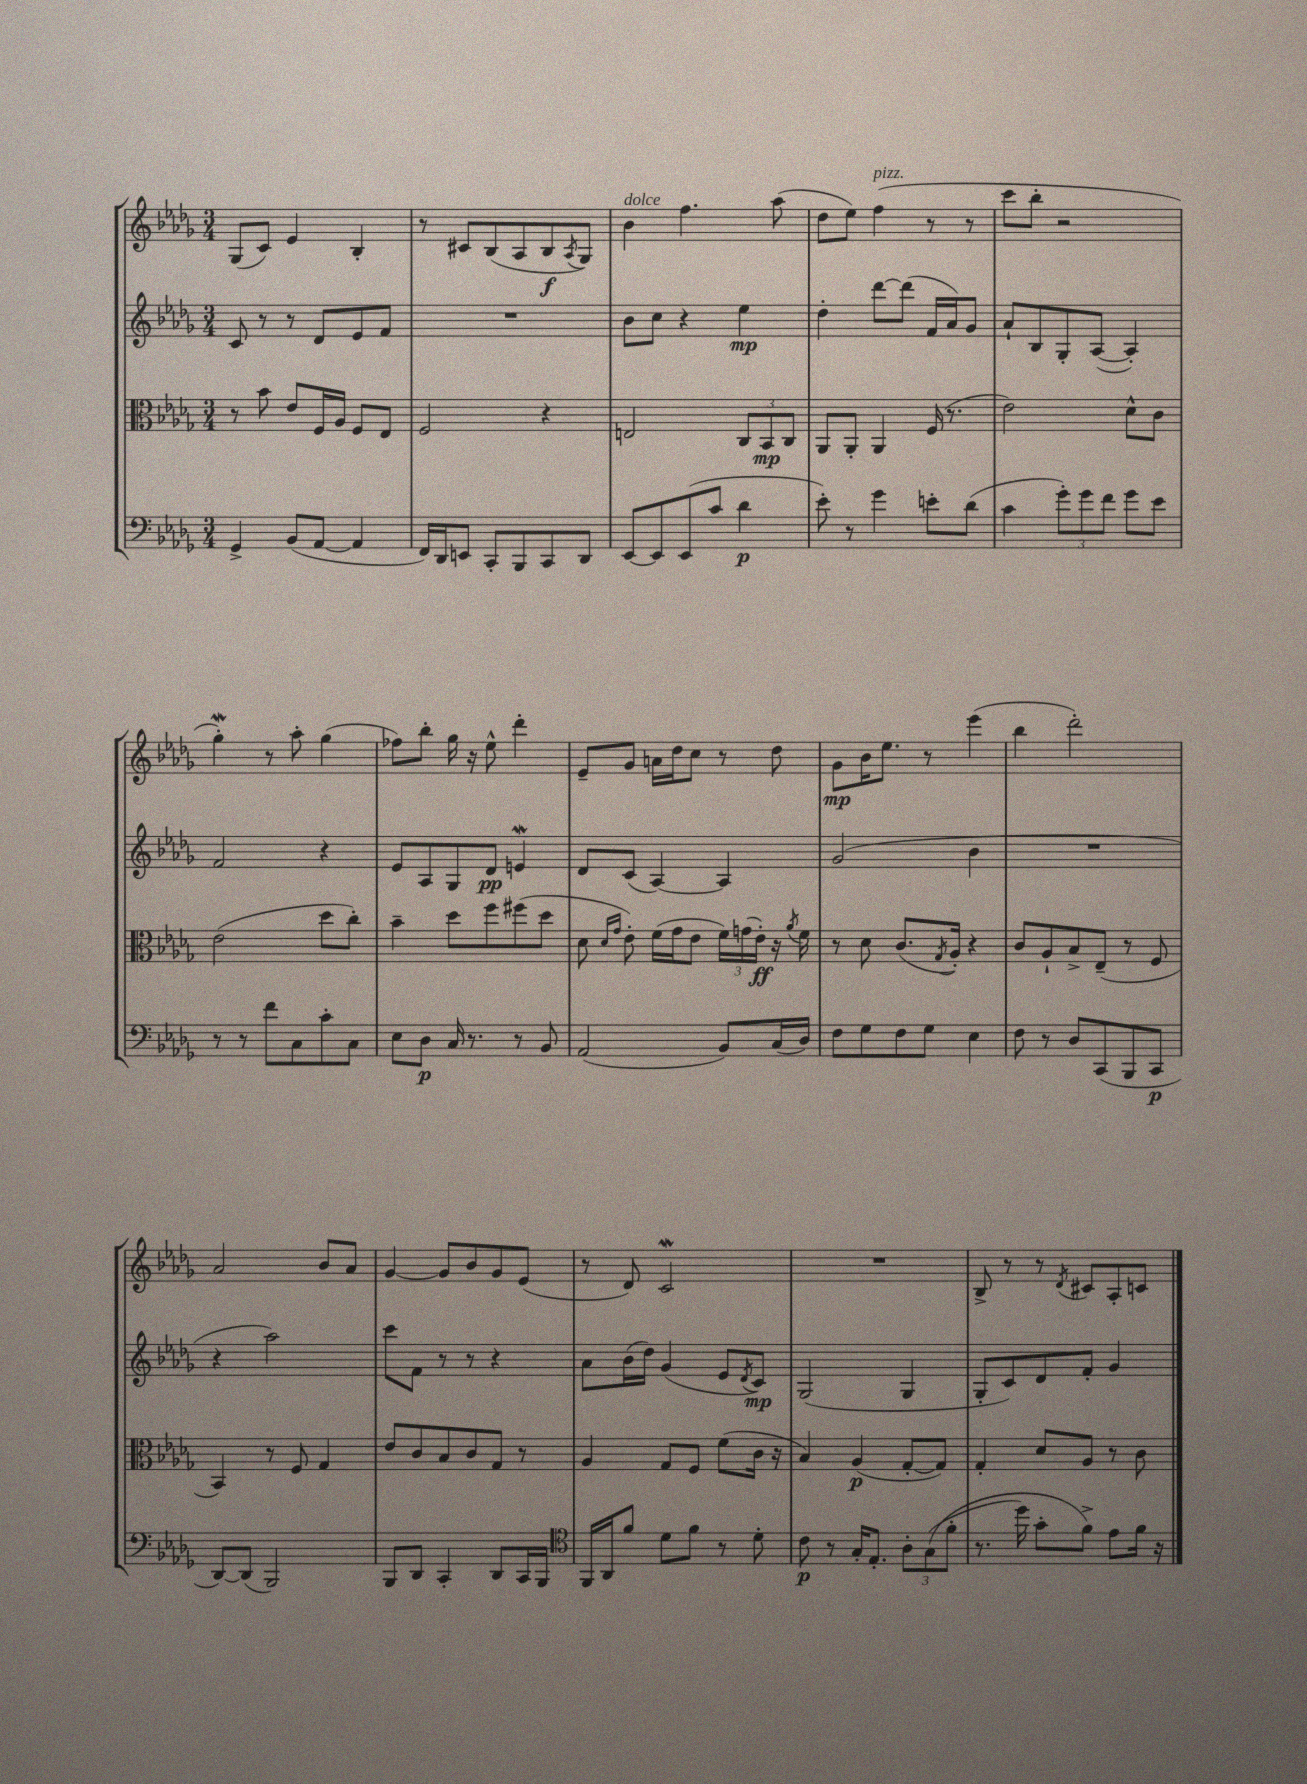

**kern	**dynam	**kern	**dynam	**kern	**dynam	**kern	**dynam
*part4	*part4	*part3	*part3	*part2	*part2	*part1	*part1
*staff4	*staff4	*staff3	*staff3	*staff2	*staff2	*staff1	*staff1
*clefF4	*	*clefC3	*	*clefG2	*	*clefG2	*
*k[b-e-a-d-g-]	*	*k[b-e-a-d-g-]	*	*k[b-e-a-d-g-]	*	*k[b-e-a-d-g-]	*
*M3/4	*	*M3/4	*	*M3/4	*	*M3/4	*
=51	=51	=51	=51	=51	=51	=51	=51
4GG-^/	.	8r	.	8c/	.	(8G-/L	.
.	.	8b-\	.	8r	.	8c/J)	.
(8BB-/L	.	8e-/L	.	8r	.	4e-/	.
[8AA-/J	.	16F/L	.	8d-/L	.	.	.
.	.	16A-/JJ	.	.	.	.	.
4AA-/]	.	8F/L	.	8e-/	.	4B-'/	.
.	.	8E-/J	.	8f/J	.	.	.
=52	=52	=52	=52	=52	=52	=52	=52
16FF/LL)	.	2F/	.	2.r	.	8r	.
16DD-/J	.	.	.	.	.	.	.
8EEn/J	.	.	.	.	.	8c#X/L	.
8CC'/L	.	.	.	.	.	(8B-/	.
8BBB-/	.	.	.	.	.	8A-/	.
8CC/	.	4r	.	.	.	8B-/	f
.	.	.	.	.	.	8qA-/	.
8DD-/J	.	.	.	.	.	8G-/J)	.
=53	=53	=53	=53	=53	=53	=53	=53
!	!	!	!	!	!	!LO:TX:a:i:t=dolce	!
[8EE-/L	.	2En/	.	8b-\L	.	4b-\	.
8EE-/]	.	.	.	8cc\J	.	.	.
(8EE-/	.	.	.	4r	.	4.ff\	.
8c/J	.	.	.	.	.	.	.
4d-\	p	12C/L	.	4ee-\	mp	.	.
.	.	12BB-/	mp	.	.	.	.
.	.	.	.	.	.	(8aa-\	.
.	.	12C/J	.	.	.	.	.
=54	=54	=54	=54	=54	=54	=54	=54
8e-'\)	.	8AA-/L	.	4dd-'\	.	8dd-\L	.
8r	.	8AA-'/J	.	.	.	8ee-\J)	.
!	!	!	!	!	!	!LO:TX:a:i:t=pizz.	!
4g-\	.	4AA-/	.	[8ddd-\L	.	(4ff\	.
.	.	.	.	(8ddd-\J]	.	.	.
8en'\L	.	(16F/	.	16f/LL	.	8r	.
.	.	8.r	.	16a-/J)	.	.	.
(8d-\J	.	.	.	8g-/J	.	8r	.
=55	=55	=55	=55	=55	=55	=55	=55
4c\	.	2e-\)	.	8a-`/L	.	8ccc\L	.
.	.	.	.	8B-/	.	8bb-'\J	.
12g-'\L)	.	.	.	8G-'/	.	2r	.
12g-\	.	.	.	.	.	.	.
.	.	.	.	([8A-/J	.	.	.
12f\J	.	.	.	.	.	.	.
8g-\L	.	8d-^^\L	.	4A-'/])	.	.	.
8e-\J	.	8c\J	.	.	.	.	.
!!LO:LB:g=z
=56	=56	=56	=56	=56	=56	=56	=56
8r	.	(2e-\	.	2f/	.	4gg-w'\)	.
8r	.	.	.	.	.	.	.
8f\L	.	.	.	.	.	8r	.
8C\	.	.	.	.	.	8aa-'\	.
8c'\	.	8dd-\L	.	4r	.	(4gg-\	.
8C\J	.	8cc'\J)	.	.	.	.	.
=57	=57	=57	=57	=57	=57	=57	=57
8E-\L	.	4b-~\	.	8e-/L	.	8ff-X\L)	.
8D-\J	p	.	.	8A-/	.	8bb-'\J	.
16C/	.	8dd-\L	.	8G-/	.	16gg-\	.
8.r	.	.	.	.	.	16r	.
.	.	8ff\	.	8d-/J	pp	8ee-^^\	.
8r	.	(8ff#X\	.	4enW/	.	4ddd-'\	.
8BB-/	.	8dd-\J	.	.	.	.	.
=58	=58	=58	=58	=58	=58	=58	=58
(2AA-/	.	8d-\	.	8d-/L	.	8e-~/L	.
.	.	16qqd-/LL	.	.	.	.	.
.	.	16qqg-/JJ	.	.	.	.	.
.	.	8e-'\)	.	(8c/J	.	8g-/J	.
.	.	(16f\LL	.	[4A-/)	.	16an\LL	.
.	.	16g-\J	.	.	.	16dd-\J	.
.	.	8e-\J	.	.	.	8cc\J	.
8BB-/L)	.	24f\LL)	.	4A-/]	.	8r	.
.	.	(24gn\	.	.	.	.	.
.	.	24e-'\JJ)	ff	.	.	.	.
(16C/L	.	16r	.	.	.	8dd-\	.
.	.	8qa-/	.	.	.	.	.
16D-/JJ)	.	16f\	.	.	.	.	.
=59	=59	=59	=59	=59	=59	=59	=59
8F\L	.	8r	.	(2g-/	.	8g-\L	mp
8G-\	.	8d-\	.	.	.	16b-\K	.
.	.	.	.	.	.	8.ee-\J	.
8F\	.	(8.c/L	.	.	.	.	.
8G-\J	.	.	.	.	.	8r	.
.	.	8qG-/	.	.	.	.	.
.	.	16A-'/Jk)	.	.	.	.	.
4E-\	.	4r	.	4b-\	.	(4eee-\	.
=60	=60	=60	=60	=60	=60	=60	=60
8F\	.	8c/L	.	2.r	.	4bb-\	.
8r	.	8A-`/	.	.	.	.	.
8D-/L	.	8B-^/	.	.	.	2ddd-'\)	.
(8CC/	.	(8E-~/J	.	.	.	.	.
8BBB-/	.	8r	.	.	.	.	.
8CC/J	p	8F/	.	.	.	.	.
!!LO:LB:g=z
=61	=61	=61	=61	=61	=61	=61	=61
[8DD-/L)	.	4BB-/)	.	4r	.	2a-/	.
(8DD-/J]	.	.	.	.	.	.	.
2BBB-/)	.	8r	.	2aa-\)	.	.	.
.	.	8F/	.	.	.	.	.
.	.	4G-/	.	.	.	8b-/L	.
.	.	.	.	.	.	8a-/J	.
=62	=62	=62	=62	=62	=62	=62	=62
8BBB-/L	.	8e-/L	.	8ccc\L	.	[4g-/	.
8DD-/J	.	8c/	.	8f\J	.	.	.
4CC'/	.	8B-/	.	8r	.	8g-/L]	.
.	.	8c/	.	8r	.	8b-/	.
8DD-/L	.	8G-/J	.	4r	.	8g-/	.
16CC/L	.	8r	.	.	.	(8e-/J	.
16BBB-/JJ	.	.	.	.	.	.	.
=63	=63	=63	=63	=63	=63	=63	=63
*clefC4	*	*	*	*	*	*	*
16FF/LL	.	4A-/	.	8a-\L	.	8r	.
16AA-/J	.	.	.	.	.	.	.
8f/J	.	.	.	(16b-\L	.	8d-/)	.
.	.	.	.	16dd-\JJ)	.	.	.
8d-\L	.	8G-/L	.	(4g-/	.	2cW/	.
8f\J	.	8F/J	.	.	.	.	.
8r	.	(8f\L	.	8e-/L	.	.	.
.	.	.	.	8qd-/	.	.	.
8d-'\	.	16c\Jk	.	8c/J)	mp	.	.
.	.	16r	.	.	.	.	.
=64	=64	=64	=64	=64	=64	=64	=64
8c\	p	4B-/)	.	(2G-/	.	2.r	.
8r	.	.	.	.	.	.	.
16G-'/KL	.	(4A-/	p	.	.	.	.
8.E-'/J	.	.	.	.	.	.	.
12A-'\L	.	[8G-'/L	.	4G-/	.	.	.
((12G-\	.	.	.	.	.	.	.
.	.	8G-/J])	.	.	.	.	.
12f'\J	.	.	.	.	.	.	.
=65	=65	=65	=65	=65	=65	=65	=65
8.r	.	4G-'/	.	8G-'/L	.	8B-^/	.
.	.	.	.	8c/)	.	8r	.
16dd-\)	.	.	.	.	.	.	.
8g-'\L	.	8d-/L	.	8d-/	.	8r	.
.	.	.	.	.	.	8qd-/	.
8f^\J)	.	8A-/J	.	8f'/J	.	8c#X/L	.
8e-\L	.	8r	.	4g-/	.	8A-'/	.
16f\Jk	.	8c\	.	.	.	8cn/J	.
16r	.	.	.	.	.	.	.
==	==	==	==	==	==	==	==
*-	*-	*-	*-	*-	*-	*-	*-
